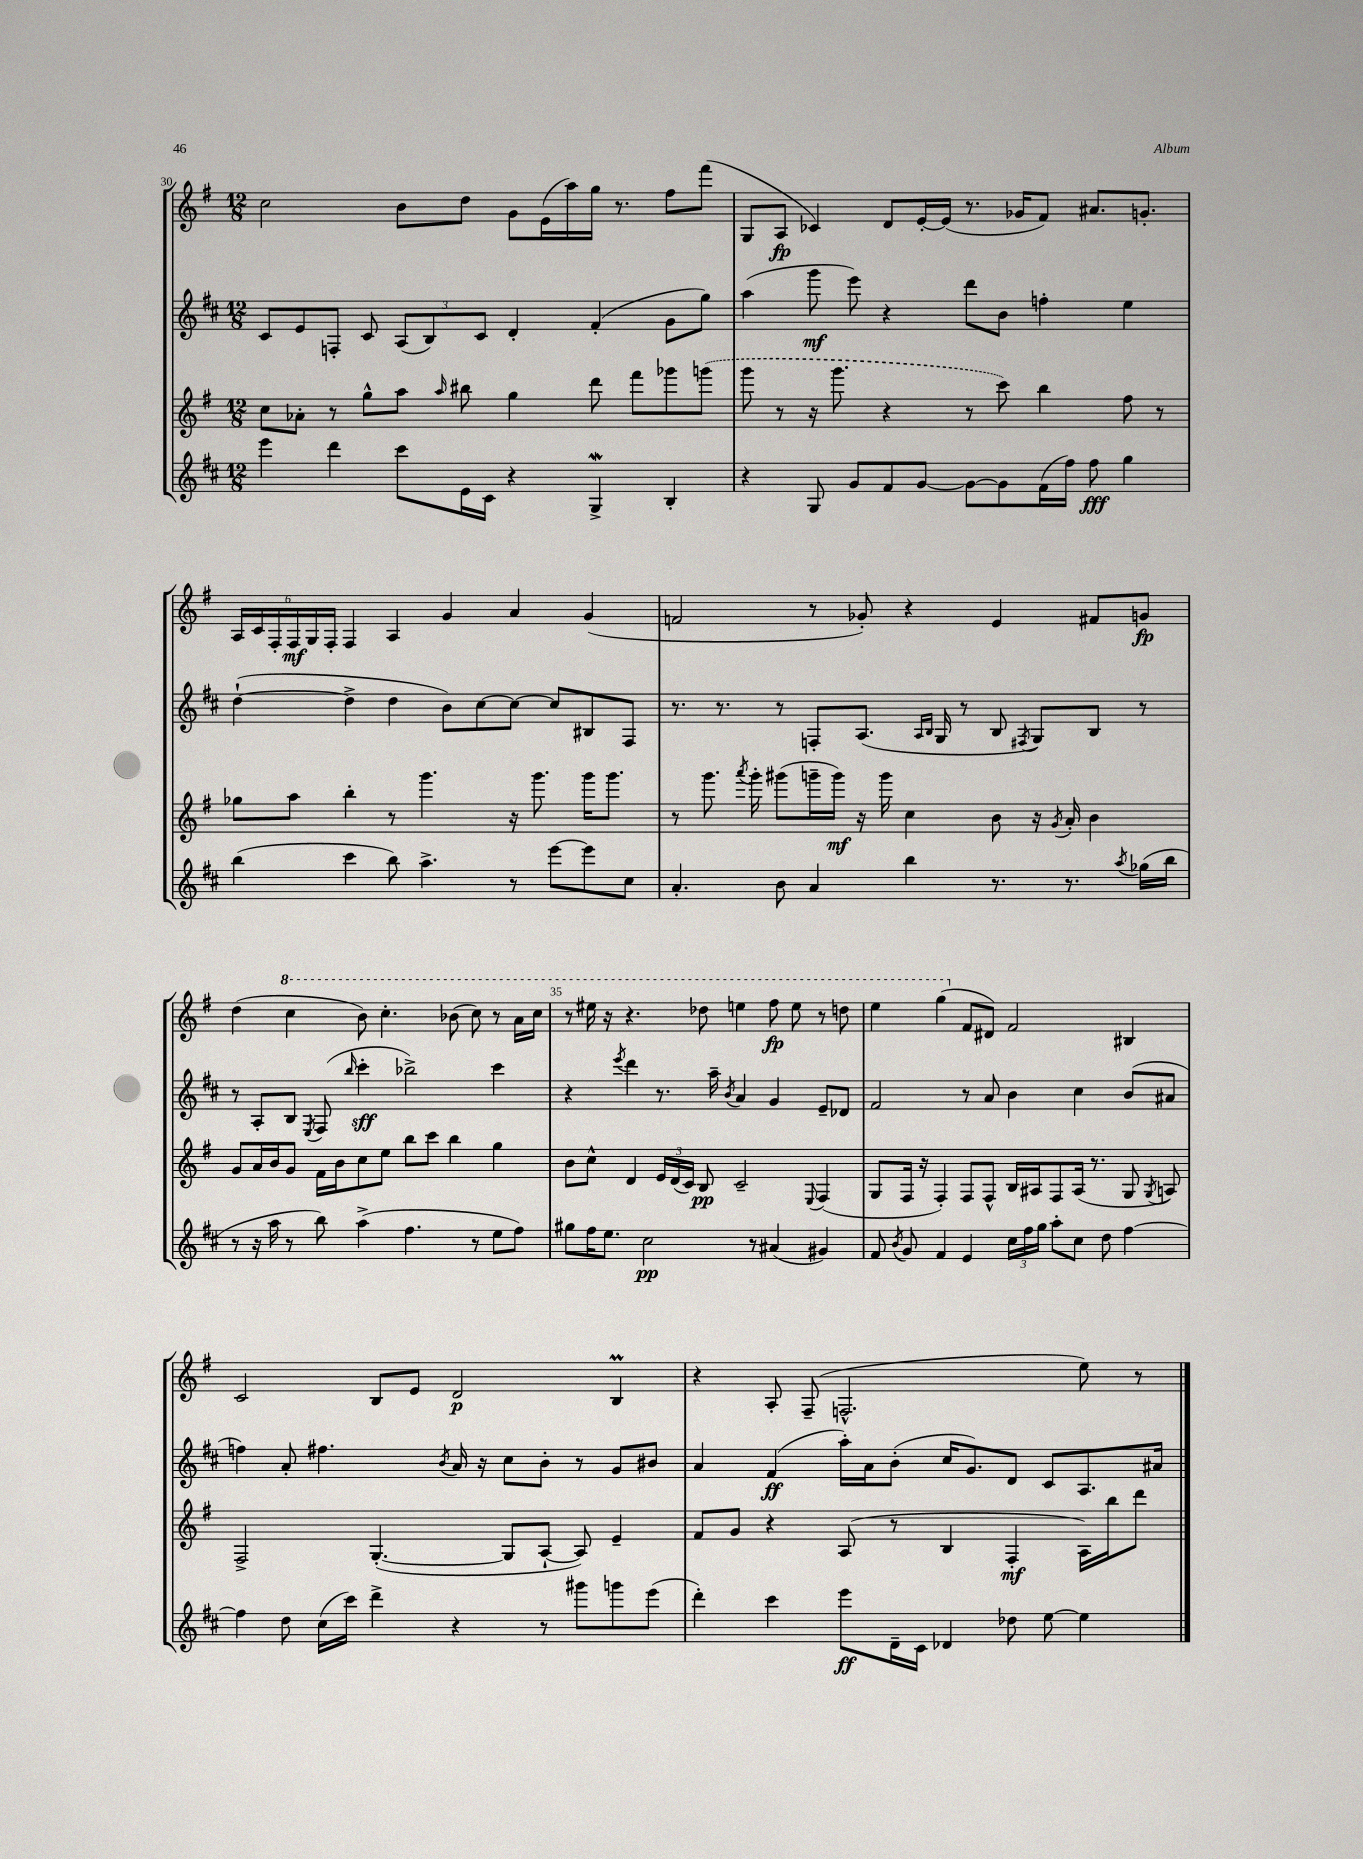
<<
\new StaffGroup <<
\new Staff = "s0" {
    \clef treble \key g \major \numericTimeSignature \time 12/8
    \autoBeamOff c''2 b'8[ d''8] g'8[ e'16( a''16) g''16] r8. fis''8[ fis'''8]( |
    g8[ a8]\fp ces'4) d'8[ e'16~-. e'16]( r8. ges'16[ fis'8]) ais'8.[ g'8.]-. |
    \tuplet 6/4 { a16[ c'16 fis16-. fis16\mf g16 fis16]-. } fis4 a4 g'4 a'4 g'4( |
    f'2 r8 ges'8-.) r4 e'4 fis'8[ g'8]\fp |
    d''4( \ottava #1 c'''4 b''8) c'''4.-. bes''8( c'''8) r8 a''16[ c'''16] |
    r8 eis'''16 r16 r4. des'''8 e'''4 fis'''8\fp e'''8 r8 d'''8 |
    e'''4 g'''4( \ottava #0 fis'8[ dis'8]) fis'2 bis4 |
    c'2 b8[ e'8] d'2\p b4\prall |
    r4 a8-. fis8--( f2.-^ e''8) r8 \bar "|." |
}
\new Staff = "s1" {
    \clef treble \key d \major \numericTimeSignature \time 12/8
    \autoBeamOff cis'8[ e'8 f8]-. cis'8 \tuplet 3/2 { a8[( b8) cis'8] } d'4-. fis'4-.( g'8[ g''8]) |
    a''4( g'''8\mf e'''8) r4 d'''8[ b'8] f''4-. e''4 |
    d''4~-!( d''4-> d''4 b'8[) cis''8~ cis''8]~ cis''8[ bis8 fis8] |
    r8. r8. r8 f8[-. a8.]( \grace { a16[ b16] } g16 r8 b8 \acciaccatura { fis8 } g8[) b8] r8 |
    r8 a8[-. b8] \acciaccatura { e8 } fis8( \grace { b''16 } cis'''4-.\sff bes''2->) cis'''4 |
    r4 \acciaccatura { e'''8 } d'''4 r8. a''16-- \acciaccatura { b'8 } a'4 g'4 e'8[-- des'8] |
    fis'2 r8 a'8 b'4 cis''4 b'8[( ais'8] |
    f''4) a'8-. fis''4. \acciaccatura { b'8 } a'16 r16 cis''8[ b'8]-. r8 g'8[ bis'8] |
    a'4 fis'4\ff( a''16[-.) a'16 b'8]-.( cis''16[ g'8.) d'8] cis'8[ a8. ais'16] \bar "|." |
}
\new Staff = "s2" {
    \clef treble \key g \major \numericTimeSignature \time 12/8
    \autoBeamOff c''8[ aes'8]-. r8 g''8[-^ a''8] \grace { a''16 } bis''8 g''4 d'''8 fis'''8[ ges'''8 \once \slurDashed g'''8]( |
    g'''8 r8 r16 g'''8. r4 r8 c'''8) b''4 fis''8 r8 |
    ges''8[ a''8] b''4-. r8 g'''4. r16 g'''8. g'''16[ g'''8.] |
    r8 g'''8. \acciaccatura { a'''8 } g'''16-. gis'''8[( g'''16-- g'''16]\mf) r16 g'''16 c''4 b'8 r16 \acciaccatura { g'8 } a'16-. b'4 |
    g'8[ a'16 b'16 g'8] fis'16[ b'16 c''8 e''8] b''8[ c'''8] b''4 g''4 |
    b'8[ c''8]-^ d'4 \tuplet 3/2 { e'16[ d'16( c'16]) } b8\pp c'2-- \appoggiatura { e8 } fis4( |
    g8[ fis16] r16 fis4-.) fis8[ fis8]-^ b16[ ais16 fis8 ais16]( r8. g8 \acciaccatura { g8 } a8) |
    fis2-> g4.~-.( g8[ a8]~-! a8) e'4-- |
    fis'8[ g'8] r4 a8( r8 b4 fis4-.\mf a16[) b''16 d'''8] \bar "|." |
}
\new Staff = "s3" {
    \clef treble \key d \major \numericTimeSignature \time 12/8
    \autoBeamOff e'''4 d'''4 cis'''8[ e'16 cis'16] r4 g4->\mordent b4-. |
    r4 g8 g'8[ fis'8 g'8]~ g'8[~ g'8 fis'16( fis''16]) fis''8\fff g''4 |
    b''4( cis'''4 b''8) a''4.-> r8 e'''8[~ e'''8 cis''8] |
    a'4.-. b'8 a'4 b''4 r8. r8. \acciaccatura { a''8 } ges''16[( b''16] |
    r8 r16 a''16 r8 b''8) a''4->( fis''4. r8 e''8[ fis''8]) |
    gis''8[ fis''16 e''8.] cis''2\pp r8 ais'4( gis'4) |
    fis'8 \acciaccatura { b'8 } g'8 fis'4 e'4 \tuplet 3/2 { cis''16[ fis''16 g''16] } a''8[-. cis''8] d''8 fis''4~ |
    fis''4 d''8 cis''16[( cis'''16]) d'''4-> r4 r8 gis'''8[ g'''8 e'''8]( |
    d'''4-.) cis'''4 e'''8[\ff d'16-- cis'16] des'4 des''8 e''8~ e''4 \bar "|." |
}
>>
>>
\layout { \context { \Score currentBarNumber = #30 \override BarNumber.break-visibility = ##(#f #t #t) barNumberVisibility = #(every-nth-bar-number-visible 5) } }
